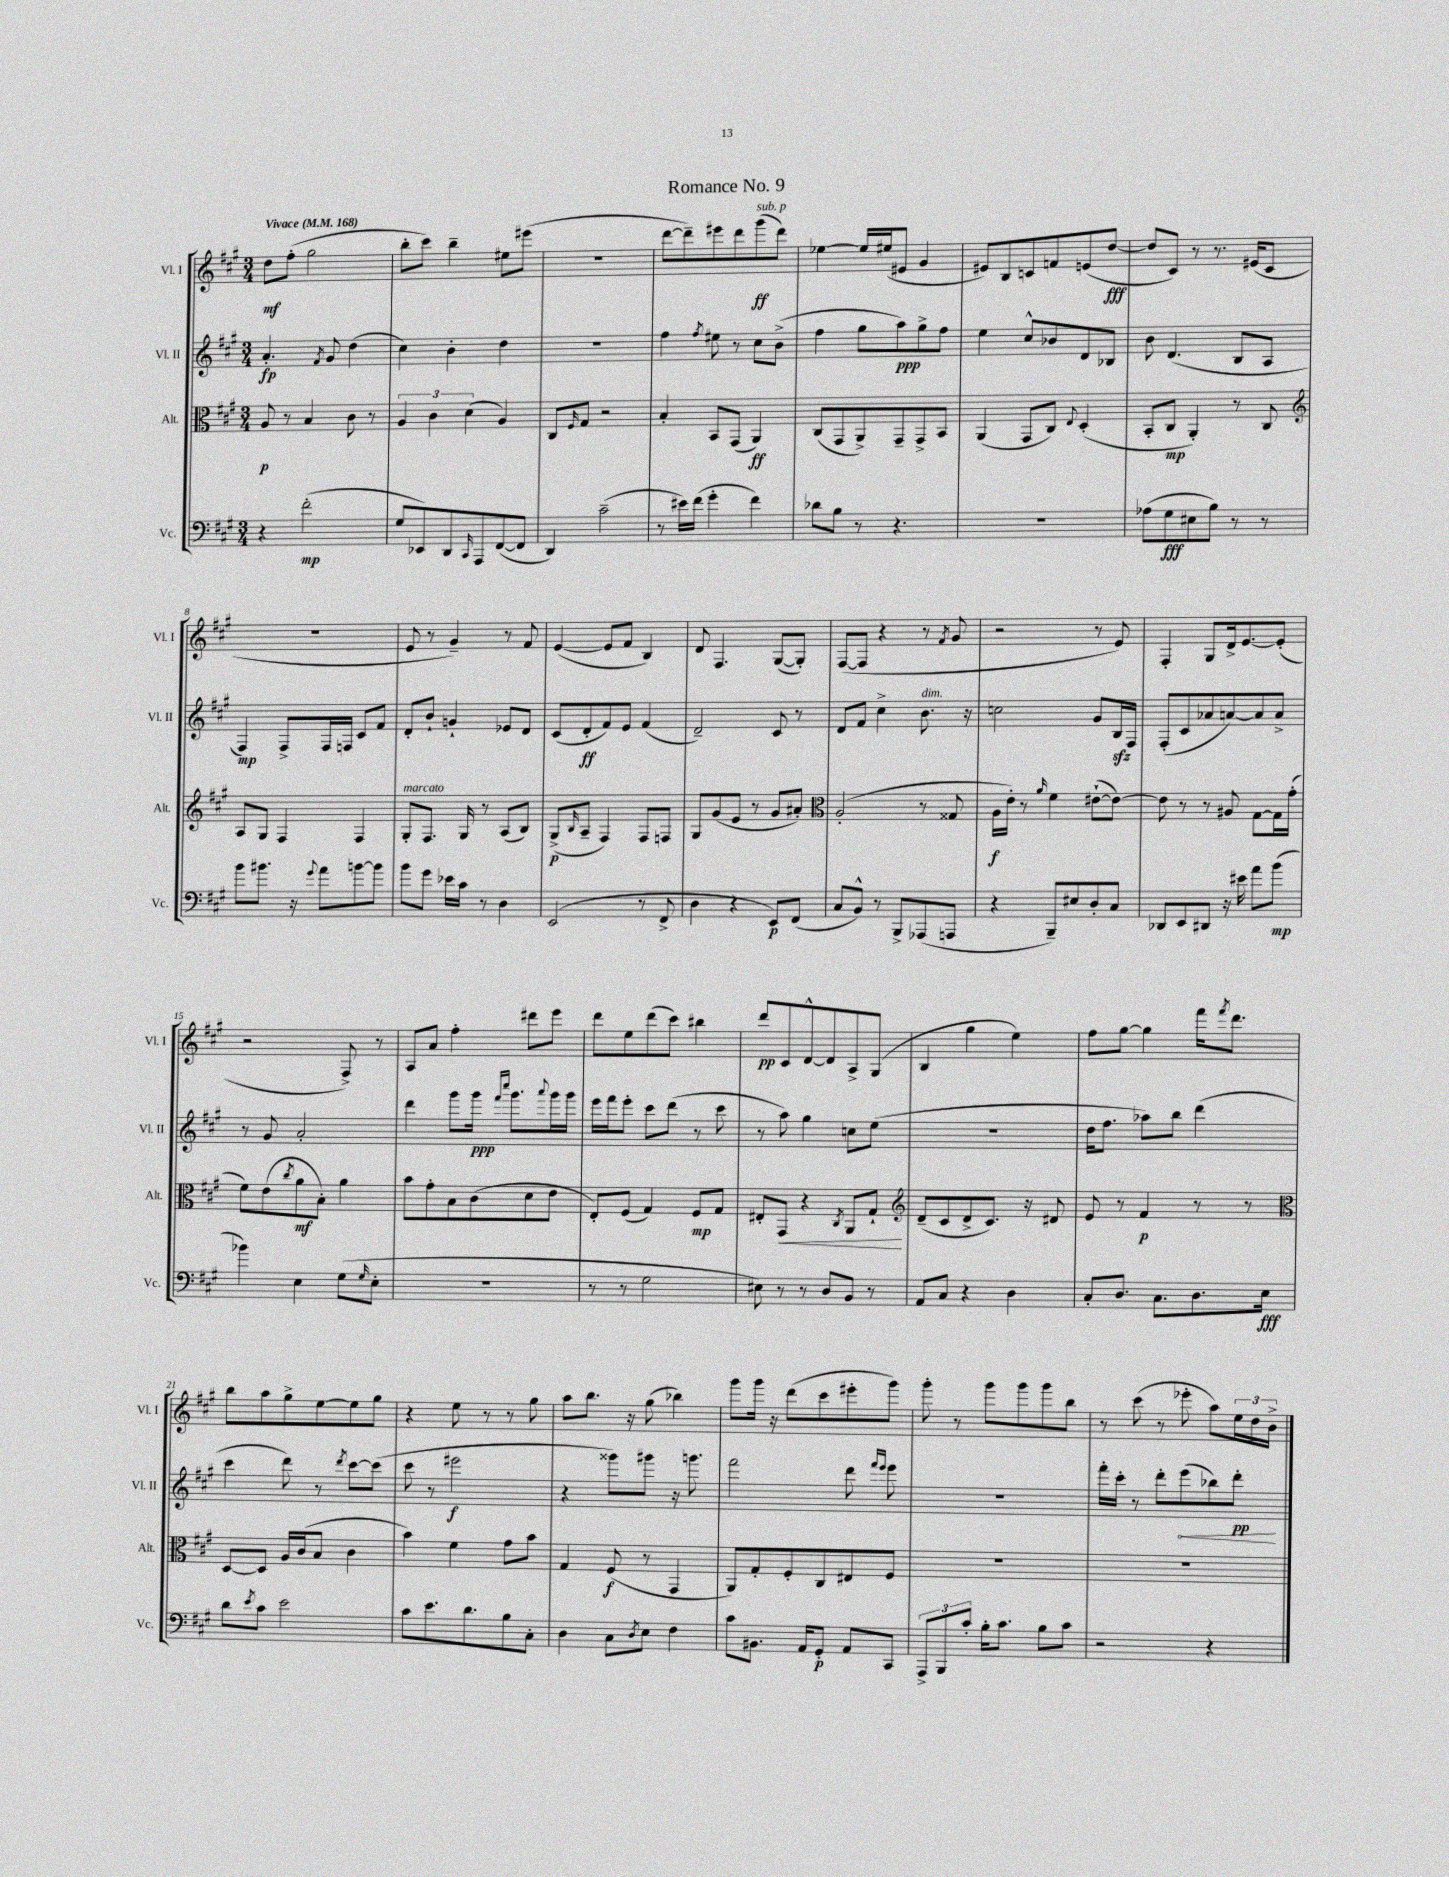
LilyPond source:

\header { title = "Romance No. 9" }
<<
\new StaffGroup <<
\new Staff = "s0" \with { instrumentName = "Vl. I" shortInstrumentName = "Vl. I" } {
    \clef treble \key a \major \numericTimeSignature \time 3/4 \tempo "Vivace" 4 = 168
    d''8\mf fis''8-.( gis''2 |
    b''8-. cis'''8) b''4-- eis''8 eis'''8( |
    R2. |
    d'''8~ d'''8--) eis'''8 d'''8 gis'''8\ff^\markup { \italic "sub. p" }( d'''8) |
    ees''4~ ees''16 eis''16( eis'8 gis'4 |
    eis'8) b8 c'8 f'8 e'8( d''8~\fff |
    d''8 cis'8) r8 r8. eis'16( cis'8 |
    R2. |
    e'8 r8 gis'4--) r8 fis'8 |
    e'4~( e'8 fis'8 b4) |
    d'8 fis4. gis8~( gis8-.) |
    fis8~( fis8 r4 r8 \acciaccatura { fis'8 } gis'8 |
    r2 r8 e'8) |
    fis4-. gis8 d'16-> e'8.~ e'8-.( |
    r2 fis8->) r8 |
    a8 a'8 fis''4-. dis'''8 e'''8 |
    d'''8 e''8 d'''8( cis'''8) bis''4 |
    d'''8\pp cis'8 d'8~-^ d'8 a8-> gis8( |
    b4 gis''4 e''4) |
    fis''8 gis''8~ gis''4 fis'''16 \acciaccatura { fis'''8 } d'''8. |
    b''8 a''8 gis''8-> e''8~ e''8 gis''8 |
    r4 e''8 r8 r8 gis''8 |
    a''8 b''8. r16 gis''8( bes''4) |
    gis'''8 gis'''16 r16 d'''8( cis'''8 eis'''8-. gis'''8) |
    gis'''8-. r8 gis'''8 gis'''8 gis'''8 b''8 |
    r8 cis'''8( r8 ees'''8-. a''8) \tuplet 3/2 { e''16 d''16 b'16-> } \bar "|." |
}
\new Staff = "s1" \with { instrumentName = "Vl. II" shortInstrumentName = "Vl. II" } {
    \clef treble \key a \major \numericTimeSignature \time 3/4
    a'4.-.\fp \acciaccatura { fis'8 } gis'8 d''4( |
    cis''4) b'4-. d''4 |
    R2. |
    fis''4 \acciaccatura { fis''8 } eis''8 r8 cis''8 b'8->( |
    fis''4 gis''8 a''8\ppp) gis''8-> fis''8 |
    e''4 cis''8-^ bes'8 d'8 bes8 |
    b'8 d'4.( b8 a8 |
    fis4\mp) fis8-> fis16 f16 cis'8 fis'8 |
    d'8-. b'8-! g'4-! ees'8 d'8 |
    cis'8( d'8-.\ff fis'8) e'8 fis'4( |
    d'2--) cis'8 r8 |
    d'8 fis'8 cis''4-> b'8.^\markup { \italic "dim." } r16 |
    c''2 gis'8 b16\sfz fis16 |
    fis8-.( cis'8 aes'8 a'8~) a'8 a'8-> |
    r8 gis'8 a'2-. |
    d'''4 gis'''8 gis'''16\ppp \grace { fis'''16 cis''''16 } gis'''8. \appoggiatura { a'''8 } gis'''16 gis'''16 |
    e'''16 fis'''16 e'''8-. cis'''8 d'''8( r8 cis'''8 |
    r8 a''8) gis''4 c''8 e''8( |
    R2. |
    d''16 fis''8. aes''8) b''8 d'''4( |
    cis'''4 d'''8) r8 \acciaccatura { d'''8 } cis'''8~ cis'''8( |
    cis'''8 r8 eis'''2\f |
    r4 gisis'''8) gis'''8 r16 g'''8. |
    fis'''2 d'''8 \grace { fis'''16 e'''16 } e'''8 |
    R2. |
    fis'''16-. cis'''16-. r8 d'''8-. \once \override Hairpin.circled-tip = ##t e'''8\<( bes''8) d'''8-.\pp\! \bar "|." |
}
\new Staff = "s2" \with { instrumentName = "Alt." shortInstrumentName = "Alt." } {
    \clef alto \key a \major \numericTimeSignature \time 3/4
    a8\p r8 b4 cis'8 r8 |
    \tuplet 3/2 { a4 cis'4 d'4( } a4) |
    cis8 \grace { fis16 } gis8 r2 |
    b4-. b,8 gis,8( a,4\ff) |
    cis8( gis,8 a,8->) gis,8-- gis,8-> b,8 |
    a,4( gis,8 cis8) \appoggiatura { e8 } d4-.( |
    b,8-. cis8\mp a,4-.) r8 cis8 |
    \clef treble a8 gis8 fis4 fis4 |
    gis8-.^\markup { \italic "marcato" } fis8. gis16 r8 a8( b8) |
    gis8->\p( \grace { b16 } a8-- fis4) fis8 f8 |
    gis8 gis'8( e'8 r8 gis'8 ais'8-.) |
    \clef alto a2-.( r8 gisis8 |
    a16\f e'16-.) r8 \grace { a'16 } fis'4 eis'8~-!( eis'8~) |
    eis'8 r8 r8 ais8 gis8~ gis16 gis'16-.( |
    fis'8) e'8( \acciaccatura { cis''8 } a'8\mf b8-.) a'4 |
    b'8 gis'8-. b8 cis'8( d'8 e'8 |
    e8-.) fis8( gis4) fis8\mp gis8 |
    eis8-. gis,8\< r4 \acciaccatura { cis8 } a,8 gis8-!\! |
    \clef treble d'8--( cis'8 d'8-> cis'8.) r16 dis'8 |
    e'8 r8 fis'4\p r8 r8 |
    \clef alto d8~ d8 a16 cis'16( b8 cis'4 |
    b'4) fis'4 gis'8 b'8 |
    gis4 fis8\f( r8 gis,4 |
    a,8) gis8-. fis8-. cis8 eis8 fis8 |
    R2. |
    R2. \bar "|." |
}
\new Staff = "s3" \with { instrumentName = "Vc." shortInstrumentName = "Vc." } {
    \clef bass \key a \major \numericTimeSignature \time 3/4
    r4 fis'2-.\mp( |
    gis8 ees,8) d,8 \grace { cis,16 } a,,8 fis,8~( fis,8 |
    d,4) cis'2--( |
    r8 eis'16) fis'16( gis'4-. fis'4) |
    des'8 b8 r8 r4. |
    R2. |
    aes8( gis8\fff eis8 b8) r8 r8 |
    b'8 bis'8. r16 \appoggiatura { gis'8 } a'8 b'8~ b'8 |
    b'8 gis'8 ees'16 cis'16 r8 d4 |
    e,2( r8 fis,8-> |
    d4 r4 e,8\p) fis,8( |
    cis8 b,8-^) r8 b,,8-> aes,,8( a,,8 |
    r4 b,,8--) eis8 d8-. cis8 |
    des,8 e,8 dis,8 r16 eis'16 a'8 b'8\mp( |
    bes'4) e4 gis8( \grace { gis16 } e8-. |
    R2. |
    r8 r8 gis2 |
    eis8) r8 r8 d8 b,8 r8 |
    a,8 cis8 r4 d4 |
    cis8-. d8. cis8. d8. e16\fff |
    d'8 \acciaccatura { e'8 } cis'8 e'2 |
    cis'8 e'8. d'8. b8 cis8-. |
    d4 cis8 \acciaccatura { d8 } e8 fis4 |
    cis'8 bis,8. a,16 gis,8-.\p a,8 cis,8 |
    \tuplet 3/2 { a,,8-> b,,8 cis'8-. } b16-. cis'8. b8 cis'8 |
    r2 r4 \bar "|." |
}
>>
>>
